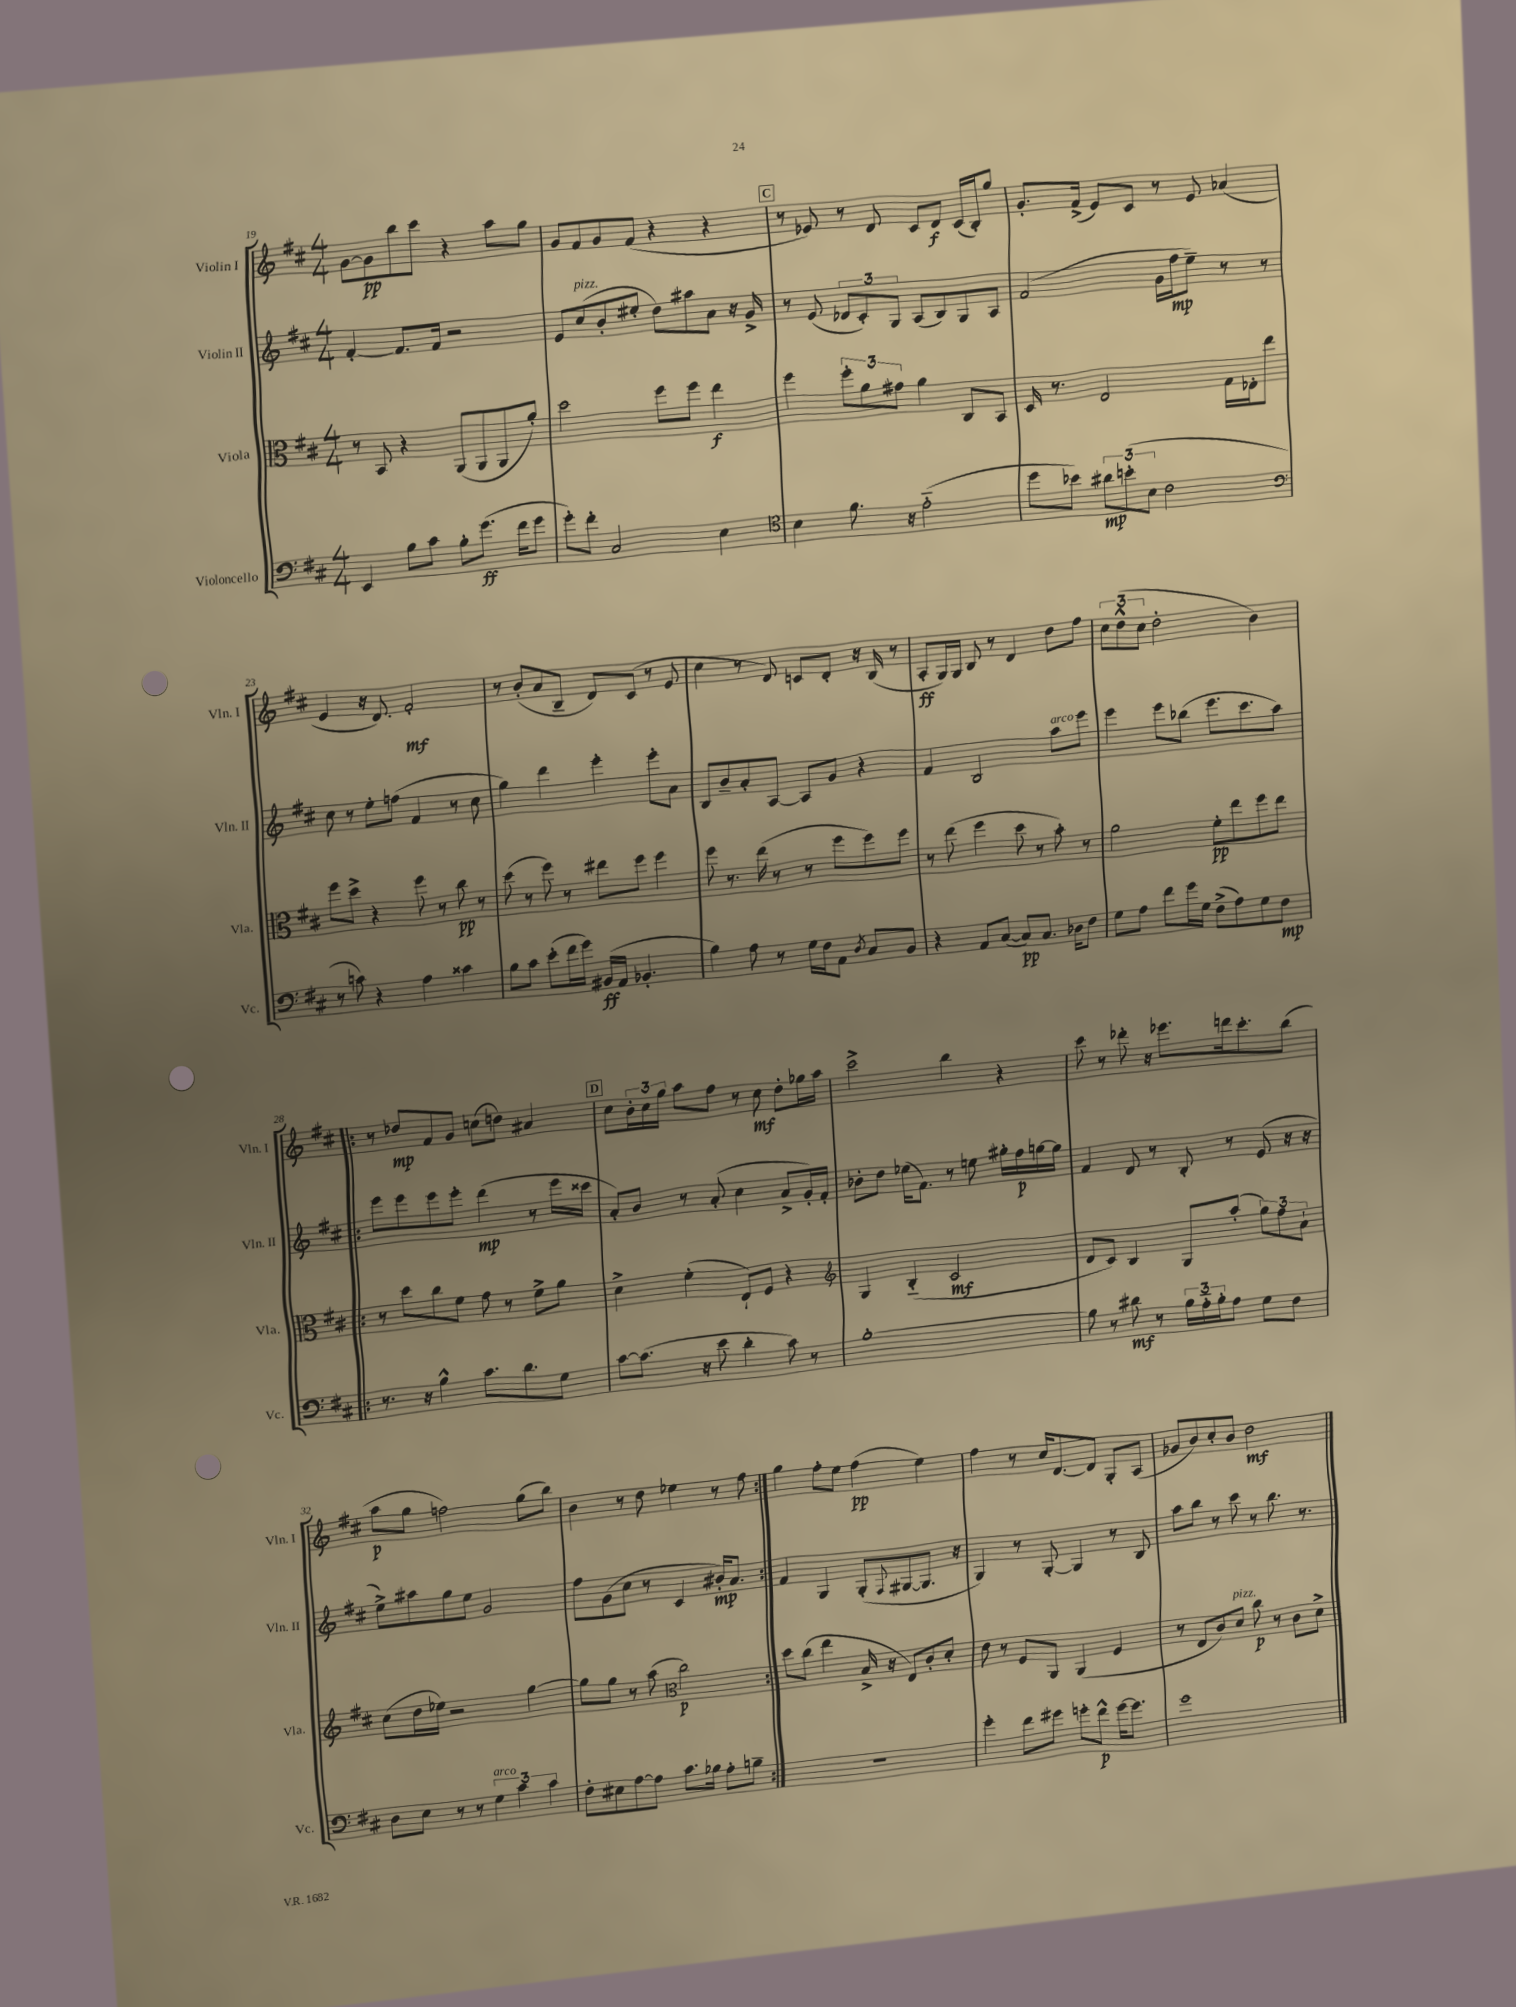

**kern	**dynam	**kern	**dynam	**kern	**dynam	**kern	**dynam
*part4	*part4	*part3	*part3	*part2	*part2	*part1	*part1
*staff4	*staff4	*staff3	*staff3	*staff2	*staff2	*staff1	*staff1
*I"Violoncello	*	*I"Viola	*	*I"Violin II	*	*I"Violin I	*
*I'Vc.	*	*I'Vla.	*	*I'Vln. II	*	*I'Vln. I	*
*clefF4	*	*clefC3	*	*clefG2	*	*clefG2	*
*k[f#c#]	*	*k[f#c#]	*	*k[f#c#]	*	*k[f#c#]	*
*M4/4	*	*M4/4	*	*M4/4	*	*M4/4	*
=19	=19	=19	=19	=19	=19	=19	=19
4EE/	.	8r	.	[4f#'/	.	[8g\L	.
.	.	8BB/	.	.	.	8g\]	pp
8B\L	.	4r	.	8.f#/L]	.	8bb\	.
8c#\J	.	.	.	.	.	8ccc#\J	.
.	.	.	.	16f#/Jk	.	.	.
8B'\L	.	(8AA/L	.	2r	.	4r	.
(8.g\J	ff	8AA/	.	.	.	.	.
.	.	8AA/	.	.	.	8aa\L	.
16f#\KL	.	.	.	.	.	.	.
8g\J	.	8a'/J)	.	.	.	8gg\J	.
=20	=20	=20	=20	=20	=20	=20	=20
8g'\L)	.	2dd\	.	8e/L	.	8g/L	.
!	!	!	!	!LO:TX:a:i:t=pizz.	!	!	!
8f#'\J	.	.	.	(8cc#/	.	8f#/	.
2C#/	.	.	.	8b'/	.	8g/	.
.	.	.	.	8ee#X'/J	.	(8f#/J	.
.	.	8ff#\L	.	8dd\L)	.	4r	.
.	.	8ff#\J	.	8aa#X\	.	.	.
4E\	.	4ee\	f	8a\J	.	4r	.
.	.	.	.	16r	.	.	.
.	.	.	.	16g^/	.	.	.
!!LO:REH:place=s1:t=C
=21	=21	=21	=21	=21	=21	=21	=21
*clefC4	*	*	*	*	*	*	*
4B\	.	4ff#\	.	8r	.	8r	.
.	.	.	.	(8e/	.	8e-X/)	.
8.f#\	.	12ff#'\L	.	12d-X/L	.	8r	.
.	.	12a\	.	12c#'/)	.	.	.
.	.	.	.	.	.	8d/	.
.	.	12g#X\J	.	12G/J	.	.	.
16r	.	.	.	.	.	.	.
(2e\	.	4a\	.	(8A/L	.	8c#/L	.
.	.	.	.	8B/)	.	8d/J	f
.	.	8C#/L	.	8G/	.	(16c#/LL	.
.	.	.	.	.	.	16B'/J)	.
.	.	8BB/J	.	8A/J	.	8gg/J	.
=22	=22	=22	=22	=22	=22	=22	=22
8dd\L	.	16D/	.	(2f#/	.	8.g'/L	.
.	.	8.r	.	.	.	.	.
8b-X\J)	.	.	.	.	.	.	.
.	.	.	.	.	.	(16f#^/Jk	.
12a#X\L	mp	2E/	.	.	.	8e/L)	.
(12bn'\	.	.	.	.	.	.	.
.	.	.	.	.	.	8c#/J	.
12B\J	.	.	.	.	.	.	.
2c#\	.	.	.	16g\LL	.	8r	.
.	.	.	.	16ff#\J	mp	.	.
.	.	.	.	8ee~\J)	.	8e/	.
.	.	16G\LL	.	8r	.	(4a-X/	.
.	.	16E-X'\J	.	.	.	.	.
.	.	8ee\J	.	8r	.	.	.
!!LO:LB:g=z
=23	=23	=23	=23	=23	=23	=23	=23
*clefF4	*	*	*	*	*	*	*
8r	.	8ff#\L	.	8cc#\	.	4e/	.
8cn\)	.	8dd^\J	.	8r	.	.	.
4r	.	4r	.	8ee'\L	.	16r	.
.	.	.	.	.	.	8.d/)	.
.	.	.	.	(8ffn\J	.	.	.
4A\	.	8ff#\	.	4f#/	.	2f#'/	mf
.	.	8r	.	.	.	.	.
4c##X\	.	8cc#\	pp	8r	.	.	.
.	.	8r	.	8cc#\	.	.	.
=24	=24	=24	=24	=24	=24	=24	=24
8B\L	.	(8dd\	.	4gg\)	.	8r	.
8c#\J	.	8r	.	.	.	(8b'/L	.
(8e'\L	.	8ff#\)	.	4ddd\	.	8a/	.
16f#\L	.	8r	.	.	.	8B~/J	.
16g\JJ)	.	.	.	.	.	.	.
(16BB#X/LL	ff	8ee#X\L	.	4eee'\	.	8d/L)	.
16AA/JJ	.	.	.	.	.	.	.
4.BB-X'/	.	8ff#\J	.	.	.	(8c#/J	.
.	.	4ff#\	.	8eee'\L	.	8r	.
.	.	.	.	8a\J	.	8e/	.
=25	=25	=25	=25	=25	=25	=25	=25
4B\)	.	8ff#\	.	8B/L	.	4cc#\	.
.	.	8.r	.	8b~/	.	.	.
8A\	.	.	.	8a'/	.	8r	.
.	.	(16ee\	.	.	.	.	.
8r	.	8r	.	[8A/J	.	8d/)	.
16G\LL	.	8r	.	8A/L]	.	8cn/L	.
16F#\J	.	.	.	.	.	.	.
8AA\J	.	8ff#\L	.	8g/J	.	8d'/J	.
8qD/	.	.	.	.	.	.	.
8C#/L	.	8ff#\)	.	4r	.	16r	.
.	.	.	.	.	.	(16B/	.
8BB/J	.	8ff#\J	.	.	.	8r	.
=26	=26	=26	=26	=26	=26	=26	=26
4r	.	8r	.	4f#/	.	8A'/L	ff
.	.	(8ee\	.	.	.	16G/L)	.
.	.	.	.	.	.	16G/JJ	.
8AA/L	.	4ff#\	.	2B/	.	8B/	.
([8C#/J	.	.	.	.	.	8r	.
8C#/L])	pp	8dd\	.	.	.	4d/	.
8.C#/J	.	8r	.	.	.	.	.
!	!	!	!	!LO:TX:a:i:t=arco	!	!	!
.	.	8b'\)	.	8aa\L	.	8dd\L	.
16D-X\KL	.	.	.	.	.	.	.
8F#\J	.	8r	.	8eee\J	.	8ff#\J	.
=27	=27	=27	=27	=27	=27	=27	=27
8G\L	.	2a\	.	4eee\	.	12cc#\L	.
.	.	.	.	.	.	(12dd^^\	.
8A\J	.	.	.	.	.	.	.
.	.	.	.	.	.	12cc#\J	.
8f#\L	.	.	.	8eee\L	.	2dd'\	.
16g\L	.	.	.	(8bb-X\J	.	.	.
16G\JJ	.	.	.	.	.	.	.
(8F#^\L	.	8f#'\L	pp	8.eee\L	.	.	.
8A\)	.	8ee\	.	.	.	.	.
.	.	.	.	8.ccc#\	.	.	.
8G\	.	8ff#\	.	.	.	4b\)	.
8F#\J	mp	8ee\J	.	8aa\J)	.	.	.
!!LO:LB:g=z
=28!|:	=28!|:	=28!|:	=28!|:	=28!|:	=28!|:	=28!|:	=28!|:
8.r	.	8r	.	8eee\L	.	8r	.
.	.	8dd\L	.	8eee\	.	8dd-X/L	mp
16r	.	.	.	.	.	.	.
4B^^\	.	8cc#\	.	8eee\	.	8f#/	.
.	.	8f#\J	.	8eee'\J	.	8g/J	.
8.c#\L	.	8g\	.	(4ddd\	mp	(8ccn\L	.
.	.	8r	.	.	.	8ddn\J)	.
8.d\	.	.	.	.	.	.	.
.	.	8f#^\L	.	8r	.	4a#X/	.
8G\J	.	8a\J	.	16eee\LL	.	.	.
.	.	.	.	16ccc##X\JJ	.	.	.
!!LO:REH:place=s1:t=D
=29	=29	=29	=29	=29	=29	=29	=29
[8c#\L	.	4d^\	.	8a'/L)	.	8cc#\L	.
(8.c#\J]	.	.	.	8b/J	.	24b'\L	.
.	.	.	.	.	.	24cc#\	.
.	.	.	.	.	.	24gg\JJ	.
.	.	(4f#'\	.	8r	.	8aa\L	.
16r	.	.	.	.	.	.	.
8e\	.	.	.	(8a'/	.	8ff#\J	.
4d'\	.	8E`/L)	.	4cc#\	.	8r	.
.	.	8F#/J	.	.	.	8cc#\	mf
8c#\)	.	4r	.	8a^/L	.	8dd'\L	.
8r	.	.	.	16g'/L)	.	16gg-X\L	.
.	.	.	.	16f#'/JJ	.	16aa\JJ	.
=30	=30	=30	=30	=30	=30	=30	=30
*	*	*clefG2	*	*	*	*	*
[1B'	.	4G/	.	8b-X'\L	.	2ccc#^\	.
.	.	.	.	8dd\J	.	.	.
.	.	(4B/	.	(16ee-X\KL	.	.	.
.	.	.	.	8.f#\J)	.	.	.
.	.	2c#/	mf	8r	.	4bb\	.
.	.	.	.	8een\	.	.	.
.	.	.	.	16gg#X'\LL	.	4r	.
.	.	.	.	16ff#\	p	.	.
.	.	.	.	[16ggn\	.	.	.
.	.	.	.	16gg\JJ]	.	.	.
=31	=31	=31	=31	=31	=31	=31	=31
8B\]	.	8d/L	.	4f#/	.	8ccc#\	.
8r	.	8c#/J)	.	.	.	8r	.
8d#X\	mf	4B/	.	8d/	.	8ddd-X'\	.
8r	.	.	.	8r	.	16r	.
.	.	.	.	.	.	8.eee-X\L	.
24B\LL	.	8G/L	.	8B'/	.	.	.
24A\	.	.	.	.	.	.	.
24B'\J	.	.	.	.	.	.	.
8A\J	.	(8aa'/J	.	8r	.	16dddn\k	.
.	.	.	.	.	.	8.ccc#'\	.
8G\L	.	12gg\L)	.	(8e/	.	.	.
.	.	12ff#\	.	.	.	.	.
8F#\J	.	.	.	16r	.	(8bb\J	.
.	.	12a`\J	.	.	.	.	.
.	.	.	.	16r	.	.	.
!!LO:LB:g=z
=32	=32	=32	=32	=32	=32	=32	=32
8D\L	.	(8cc#\L	.	8ee^\L)	.	8aa\L	p
8E\J	.	16dd\L	.	8aa#X\	.	8gg\J	.
.	.	16ee-X\JJ)	.	.	.	.	.
8r	.	2r	.	8gg\	.	2ffn\)	.
8r	.	.	.	8ee\J	.	.	.
!LO:TX:a:i:t=arco	!	!	!	!	!	!	!
6G\	.	.	.	2g/	.	.	.
6c#\	.	.	.	.	.	.	.
.	.	[4gg\	.	.	.	(8gg\L	.
6c#\	.	.	.	.	.	.	.
.	.	.	.	.	.	8bb\J)	.
=33	=33	=33	=33	=33	=33	=33	=33
8F#'\L	.	8gg\L]	.	8ff#\L	.	4b\	.
8E#X\	.	8gg\J	.	(8g\	.	.	.
[8A\	.	8r	.	8cc#\J	.	8r	.
8A\J]	.	(8aa\	.	8r	.	8dd\	.
*	*	*clefC3	*	*	*	*	*
8.c#\L	.	2cc#\)	p	4c#/	.	4ee-X\	.
16B-X\Jk	.	.	.	.	.	.	.
8A'\L	.	.	.	16b#X'/KL)	mp	8r	.
.	.	.	.	8.a/J	.	.	.
8Bn~\J	.	.	.	.	.	8ff#\	.
=34:|!	=34:|!	=34:|!	=34:|!	=34:|!	=34:|!	=34:|!	=34:|!
1r	.	8dd\L	.	4f#/	.	4gg\	.
.	.	(8cc#\J	.	.	.	.	.
.	.	4ee\	.	4G/	.	8ff#'\L	.
.	.	.	.	.	.	8ee\J	.
.	.	16B^/	.	(8G'/L	.	(4ff#\	pp
.	.	16r	.	.	.	.	.
.	.	.	.	8qqF#/	.	.	.
.	.	8E/L)	.	[8G#X/	.	.	.
.	.	8c#'/	.	8.G#/J]	.	4ee\)	.
.	.	8d'/J	.	.	.	.	.
.	.	.	.	16r	.	.	.
=35	=35	=35	=35	=35	=35	=35	=35
4g'\	.	8e\	.	4G/)	.	4ff#\	.
.	.	8r	.	.	.	.	.
8f#\L	.	8F#/L	.	8r	.	8r	.
8g#X\J	.	8AA/J	.	[8G'/	.	16cc#/KL	.
.	.	.	.	.	.	[8.d/	.
8gn'\L	.	(4AA/	.	4G/]	.	.	.
8f#^^\J	p	.	.	.	.	8d/J]	.
[16g\KL	.	4F#/	.	8r	.	8G'/L	.
8.g\J]	.	.	.	.	.	.	.
.	.	.	.	8B/	.	(8A/J	.
=36	=36	=36	=36	=36	=36	=36	=36
1g	.	8r	.	8aa\L	.	8g-X/L	.
.	.	8E/L	.	8bb\J	.	8b/)	.
.	.	8c#/)	.	8r	.	8cc#'/	.
!	!	!LO:TX:a:i:t=pizz.	!	!	!	!	!
.	.	8d/J	.	8ccc#\	.	8b/J	.
.	.	8cc#\	p	8r	.	2dd\	mf
.	.	8r	.	8.bb\	.	.	.
.	.	8c#\L	.	.	.	.	.
.	.	.	.	8.r	.	.	.
.	.	8d^\J	.	.	.	.	.
==	==	==	==	==	==	==	==
*-	*-	*-	*-	*-	*-	*-	*-
